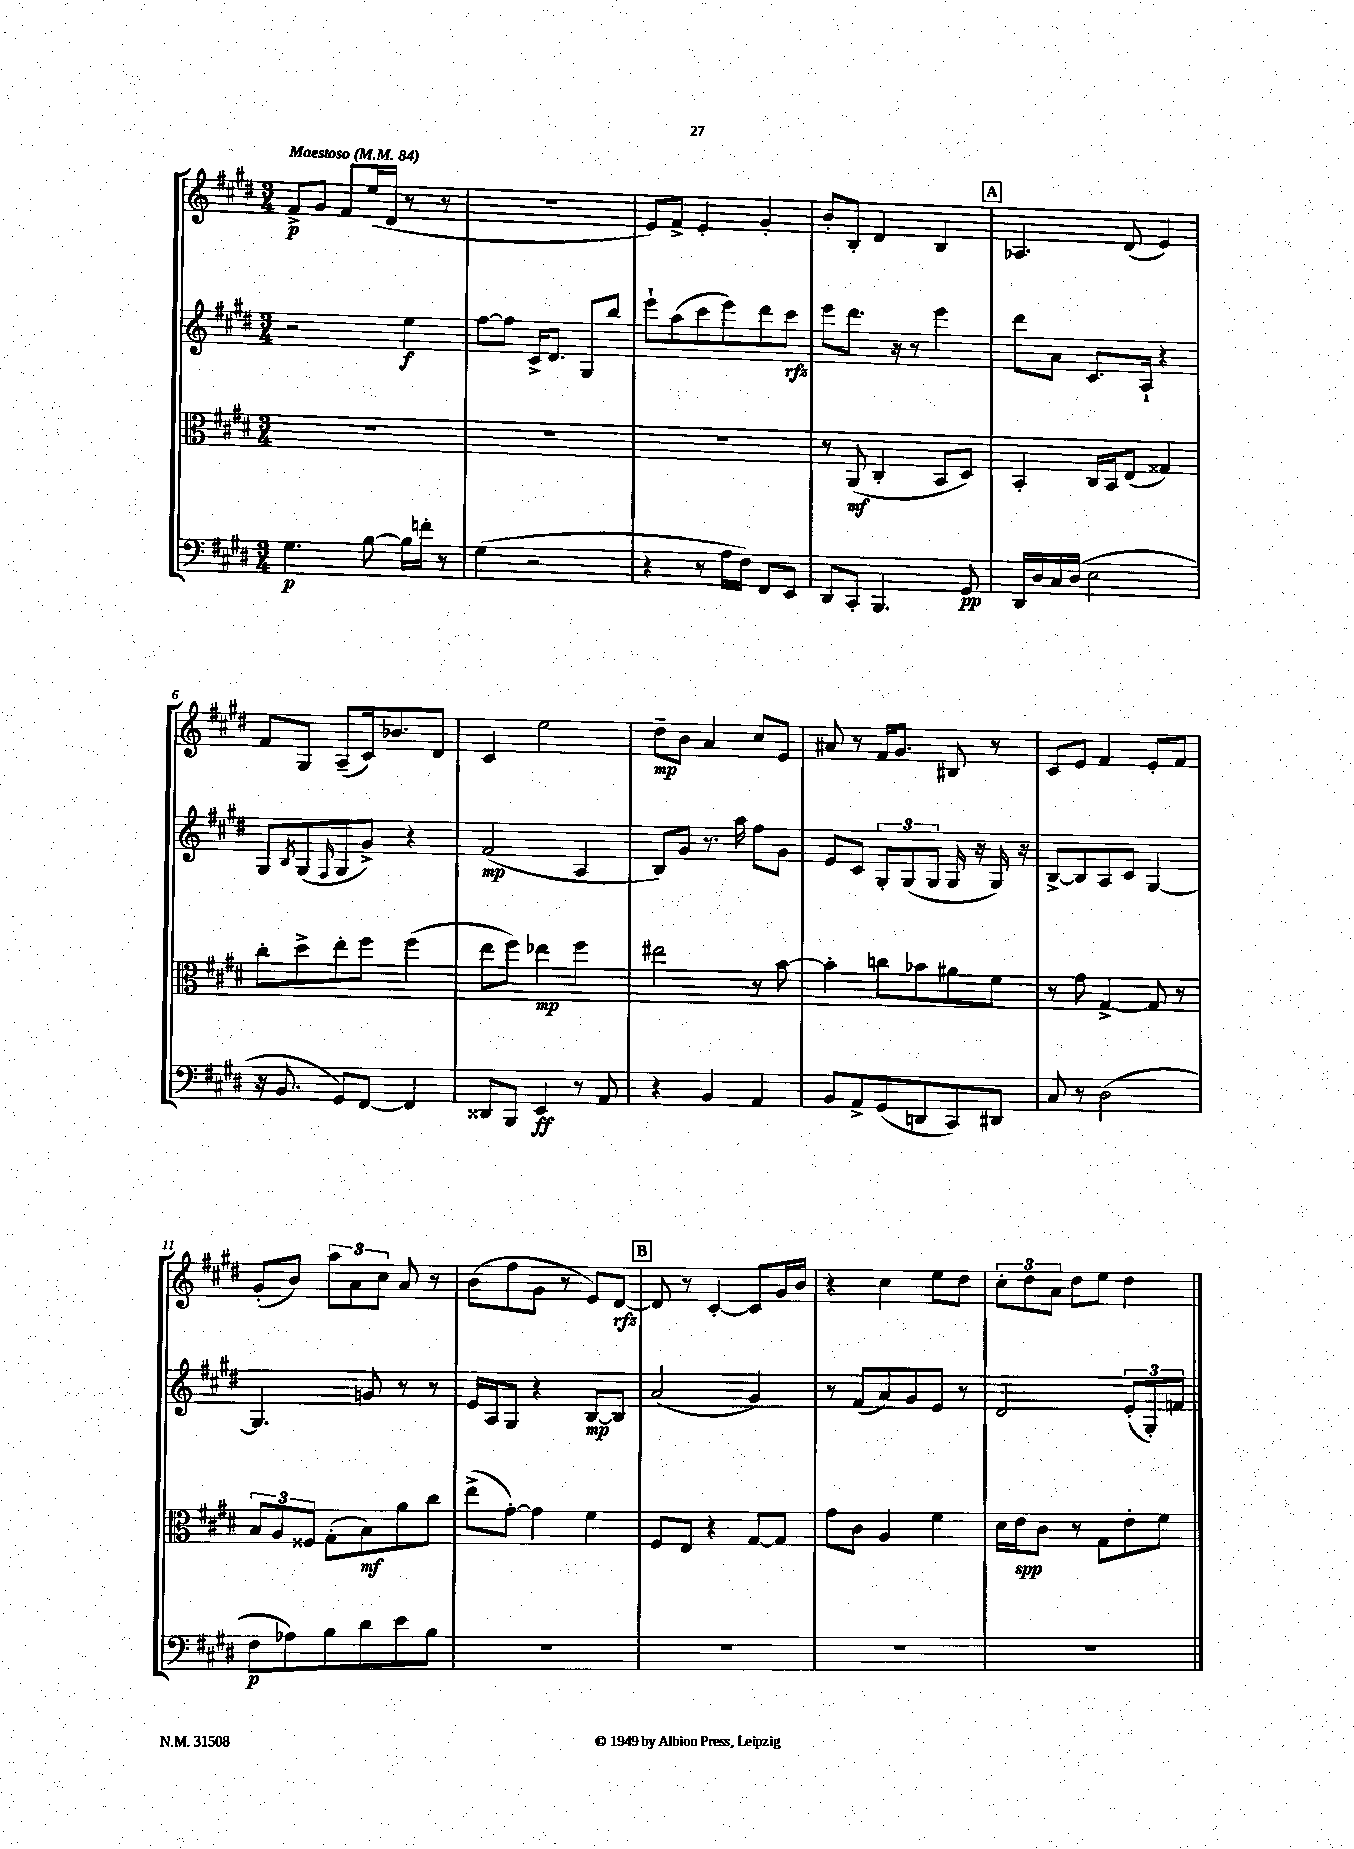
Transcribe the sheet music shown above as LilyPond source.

<<
\new StaffGroup <<
\new Staff = "s0" {
    \clef treble \key e \major \numericTimeSignature \time 3/4 \tempo "Maestoso" 4 = 84
    fis'8->\p gis'8 fis'8 e''16( dis'16 r8 r8 |
    R2. |
    e'8) fis'8-> e'4-. gis'4-. |
    b'8-. b8-. dis'4 b4 |
    \mark \markup { \box "A" } aes4. dis'8( e'4) |
    fis'8 gis8 a8--( cis'16) bes'8. dis'8 |
    cis'4 e''2 |
    dis''8--\mp b'8 a'4 cis''8 e'8 |
    ais'8 r8 fis'16 gis'8. bis8 r8 |
    cis'8 e'8 fis'4 e'8-. fis'8 |
    gis'8-.( b'8) \tuplet 3/2 { a''8 a'8 cis''8 } a'8 r8 |
    b'8( fis''8 gis'8 r8 e'8) dis'8~\rfz |
    \mark \markup { \box "B" } dis'8 r8 cis'4~-. cis'8 gis'16 b'16 |
    r4 cis''4 e''8 dis''8 |
    \tuplet 3/2 { cis''8-. dis''8 a'8 } dis''8 e''8 dis''4 \bar "|." |
}
\new Staff = "s1" {
    \clef treble \key e \major \numericTimeSignature \time 3/4
    r2 e''4\f |
    fis''8~ fis''8 cis'16-> dis'8. gis8 b''8 |
    e'''8-! a''8( cis'''8 e'''8) dis'''8 cis'''8\rfz |
    e'''8 dis'''8. r16 r8 e'''4 |
    \mark \markup { \box "A" } dis'''8 a'8 cis'8. a16-! r4 |
    gis8 \acciaccatura { b8 } gis8( \grace { fis16 } gis8 gis'8->) r4 |
    fis'2\mp( a4 |
    b8) gis'8 r8. a''16 fis''8 gis'8 |
    e'8 cis'8 \tuplet 3/2 { gis8-. gis8( gis8 } gis16 r16 gis16) r16 |
    b8~-> b8 a8 cis'8 gis4~ |
    gis4. g'8 r8 r8 |
    e'16 a16 gis8 r4 b8~\mp b8 |
    \mark \markup { \box "B" } a'2( gis'4) |
    r8 fis'8( a'8) gis'8 e'8 r8 |
    dis'2 \tuplet 3/2 { e'8-.( gis8-.) f'8 } \bar "|." |
}
\new Staff = "s2" {
    \clef alto \key e \major \numericTimeSignature \time 3/4
    R2. |
    R2. |
    R2. |
    r8 a,8\mf( cis4-. b,8 dis8) |
    \mark \markup { \box "A" } b,4-. cis16 b,16 e8( gisis4) |
    cis''8-. dis''8-> e''8-. fis''8 fis''4( |
    e''8 fis''8) ees''4\mp fis''4 |
    eis''2 r8 b'8~ |
    b'4-. c''8 bes'8 ais'8 fis'8 |
    r8 gis'8 gis4~-> gis8 r8 |
    \tuplet 3/2 { b8 a8 fisis8 } gis8-.( b8\mf) a'8 cis''8 |
    e''8->( gis'8~-.) gis'4 fis'4 |
    \mark \markup { \box "B" } fis8 e8 r4 gis8~ gis8 |
    gis'8 cis'8 a4 fis'4 |
    dis'16 e'16\spp cis'8 r8 gis8 e'8-. fis'8 \bar "|." |
}
\new Staff = "s3" {
    \clef bass \key e \major \numericTimeSignature \time 3/4
    gis4.\p b8~ b16 f'16-. r8 |
    gis4( r2 |
    r4 r8 a16 fis16) fis,8 e,8 |
    dis,8 cis,8-. b,,4. gis,8\pp |
    \mark \markup { \box "A" } dis,16 dis16 cis16 dis16( e2 |
    r16 b,8. gis,8) fis,8~ fis,4 |
    disis,8 b,,8 e,4\ff r8 a,8 |
    r4 b,4 a,4 |
    b,8 a,8-> gis,8( d,8 cis,8) dis,8 |
    cis8 r8 dis2( |
    fis8\p aes8) b8 dis'8 e'8 b8 |
    R2. |
    \mark \markup { \box "B" } R2. |
    R2. |
    R2. \bar "|." |
}
>>
>>
